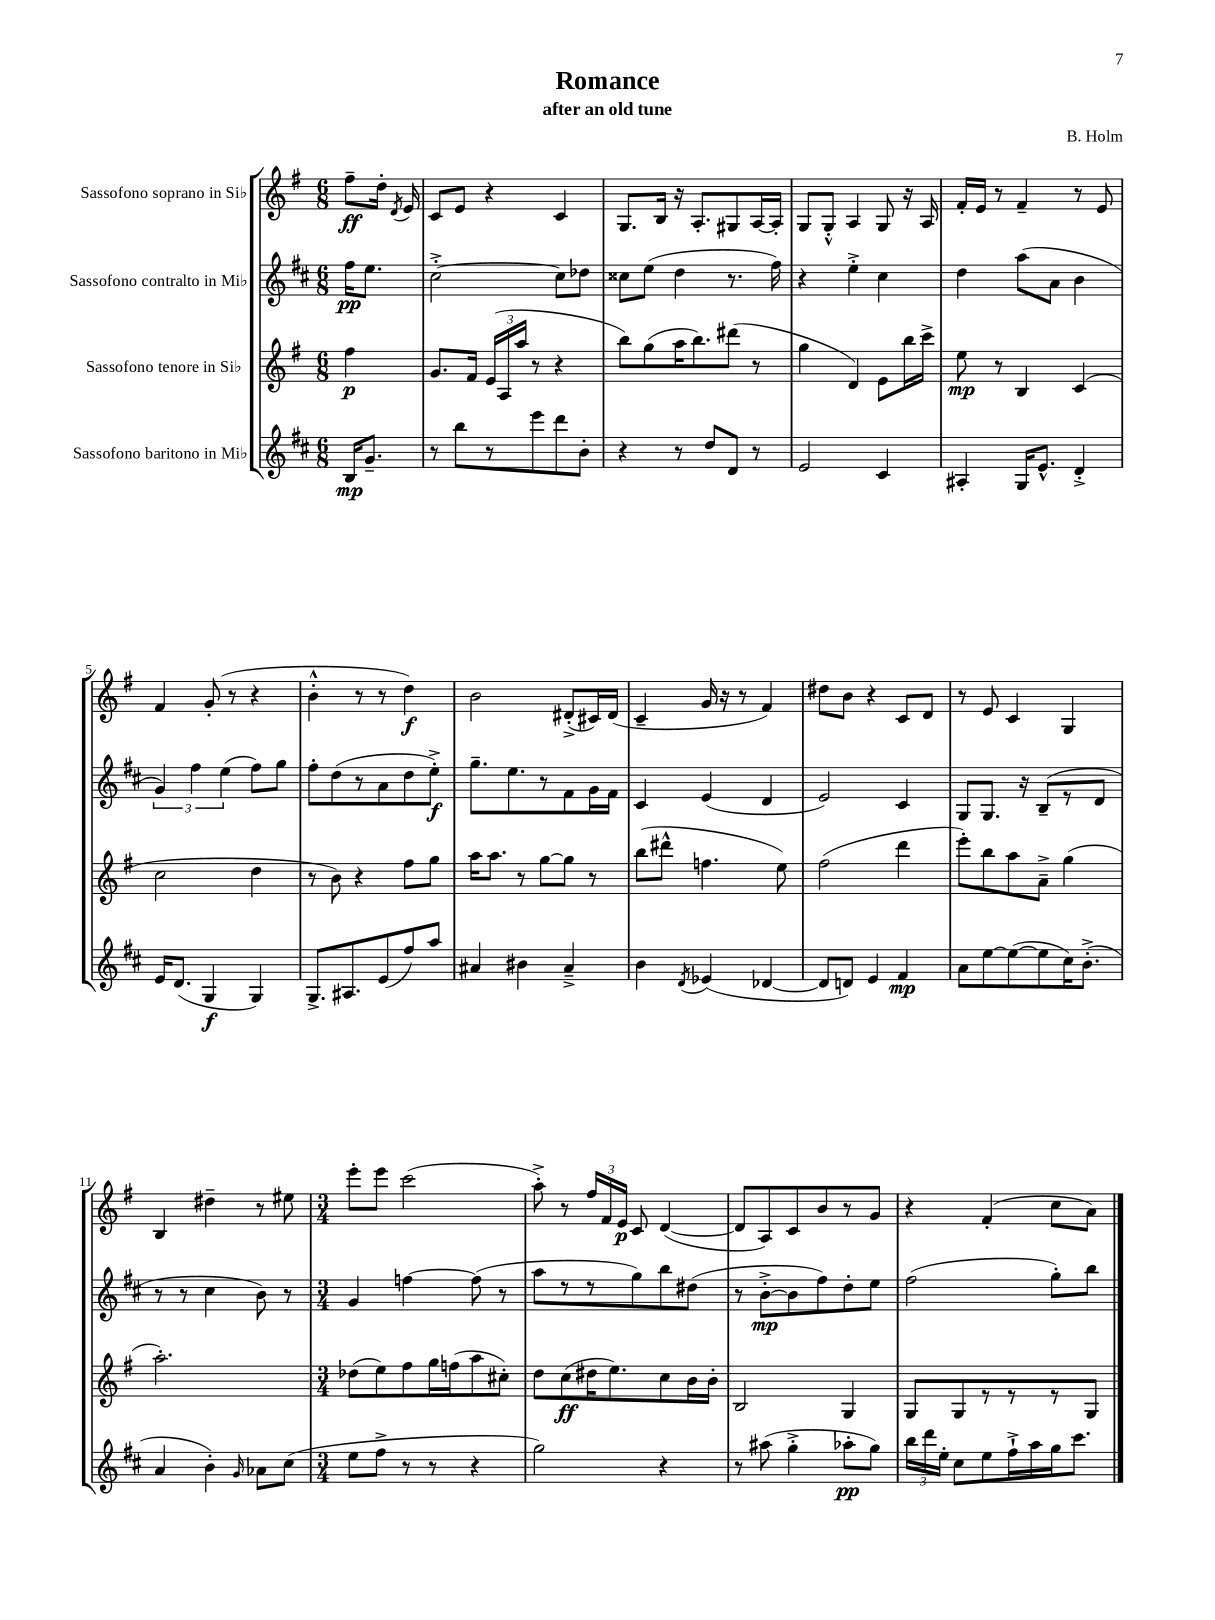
\header { title = "Romance" composer = "B. Holm" subtitle = "after an old tune" }
<<
\new StaffGroup <<
\new Staff = "s0" \with { instrumentName = "Sassofono soprano in Sib" } {
    \clef treble \key g \major \numericTimeSignature \time 6/8 \partial 4
    \autoBeamOff fis''8[--\ff d''16]-. \acciaccatura { d'8 } e'16 |
    c'8[ e'8] r4 c'4 |
    g8.[ b16] r16 a8.[-. gis8 a16~ a16]-. |
    g8[ g8]-.-^ a4 g8 r16 a16 |
    fis'16[-. e'16] r8 fis'4-- r8 e'8 |
    fis'4 g'8-.( r8 r4 |
    b'4-.-^ r8 r8 d''4\f) |
    b'2 dis'8[-.->( cis'16) dis'16]( |
    c'4-- g'16 r16 r8 fis'4) |
    dis''8[ b'8] r4 c'8[ d'8] |
    r8 e'8 c'4 g4 |
    b4 dis''4-- r8 eis''8 |
    \numericTimeSignature \time 3/4 e'''8[-. e'''8] c'''2( |
    a''8-.->) r8 \tuplet 3/2 { fis''16[ fis'16 e'16]\p } c'8 d'4~( |
    d'8[ a8) c'8 b'8 r8 g'8] |
    r4 fis'4-.( c''8[ a'8]) \bar "|." |
}
\new Staff = "s1" \with { instrumentName = "Sassofono contralto in Mib" } {
    \clef treble \key d \major \numericTimeSignature \time 6/8 \partial 4
    \autoBeamOff fis''16[\pp e''8.] |
    cis''2~-.-> cis''8[ des''8] |
    cisis''8[ e''8]( d''4 r8. fis''16) |
    r4 e''4-.-> cis''4 |
    d''4 a''8[( a'8] b'4 |
    \tuplet 3/2 { g'4) fis''4 e''4( } fis''8[) g''8] |
    fis''8[-. d''8( r8 a'8 d''8 e''8]-.->\f) |
    g''8.[-- e''8. r8 fis'8 g'16 fis'16] |
    cis'4 e'4( d'4 |
    e'2) cis'4 |
    g8[ g8.] r16 b8[--( r8 d'8] |
    r8 r8 cis''4 b'8) r8 |
    \numericTimeSignature \time 3/4 g'4 f''4~ f''8( r8 |
    a''8[ r8 r8 g''8) b''8 dis''8]( |
    r8 b'8[~-.->\mp b'8 fis''8) d''8-. e''8] |
    fis''2( g''8[-.) b''8] \bar "|." |
}
\new Staff = "s2" \with { instrumentName = "Sassofono tenore in Sib" } {
    \clef treble \key g \major \numericTimeSignature \time 6/8 \partial 4
    \autoBeamOff fis''4\p |
    g'8.[ fis'16] \tuplet 3/2 { e'16[( a16 a''16] } r8 r4 |
    b''8[) g''8( a''16 b''8.) dis'''8]( r8 |
    g''4 d'4) e'8[ b''16 c'''16]-> |
    e''8\mp r8 b4 c'4( |
    c''2 d''4 |
    r8 b'8) r4 fis''8[ g''8] |
    a''16[ a''8.] r8 g''8[~ g''8] r8 |
    b''8[( dis'''8]-^ f''4. e''8) |
    fis''2( d'''4 |
    e'''8[-.) b''8 a''8 a'8]---> g''4( |
    a''2.-.) |
    \numericTimeSignature \time 3/4 des''8[( e''8) fis''8 g''16 f''16( a''8 cis''8]-.) |
    d''8[ c''8\ff( dis''16 e''8.) c''8 b'16 b'16]-. |
    b2 g4 |
    g8[ g8 r8 r8 r8 g8] \bar "|." |
}
\new Staff = "s3" \with { instrumentName = "Sassofono baritono in Mib" } {
    \clef treble \key d \major \numericTimeSignature \time 6/8 \partial 4
    \autoBeamOff b16[\mp g'8.]-- |
    r8 b''8[ r8 e'''8 d'''8 b'8]-. |
    r4 r8 d''8[ d'8] r8 |
    e'2 cis'4 |
    ais4-. g16[ e'8.]-^ d'4-.-> |
    e'16[ d'8.]( g4\f g4) |
    g8.[-> ais8. e'8( fis''8) a''8] |
    ais'4 bis'4 ais'4---> |
    b'4 \acciaccatura { d'8 } ees'4( des'4~ |
    des'8[ d'8]) e'4 fis'4\mp |
    a'8[ e''8~ e''8~( e''8 cis''16) b'8.]-.->( |
    a'4 b'4-.) \grace { g'16 } aes'8[ cis''8]( |
    \numericTimeSignature \time 3/4 e''8[ fis''8]-> r8 r8 r4 |
    g''2) r4 |
    r8 ais''8( g''4-.-> aes''8[-.\pp g''8]) |
    \tuplet 3/2 { b''16[ d'''16 e''16]-. } cis''8[ e''8 fis''16-!-> a''16 g''16 cis'''8.] \bar "|." |
}
>>
>>
